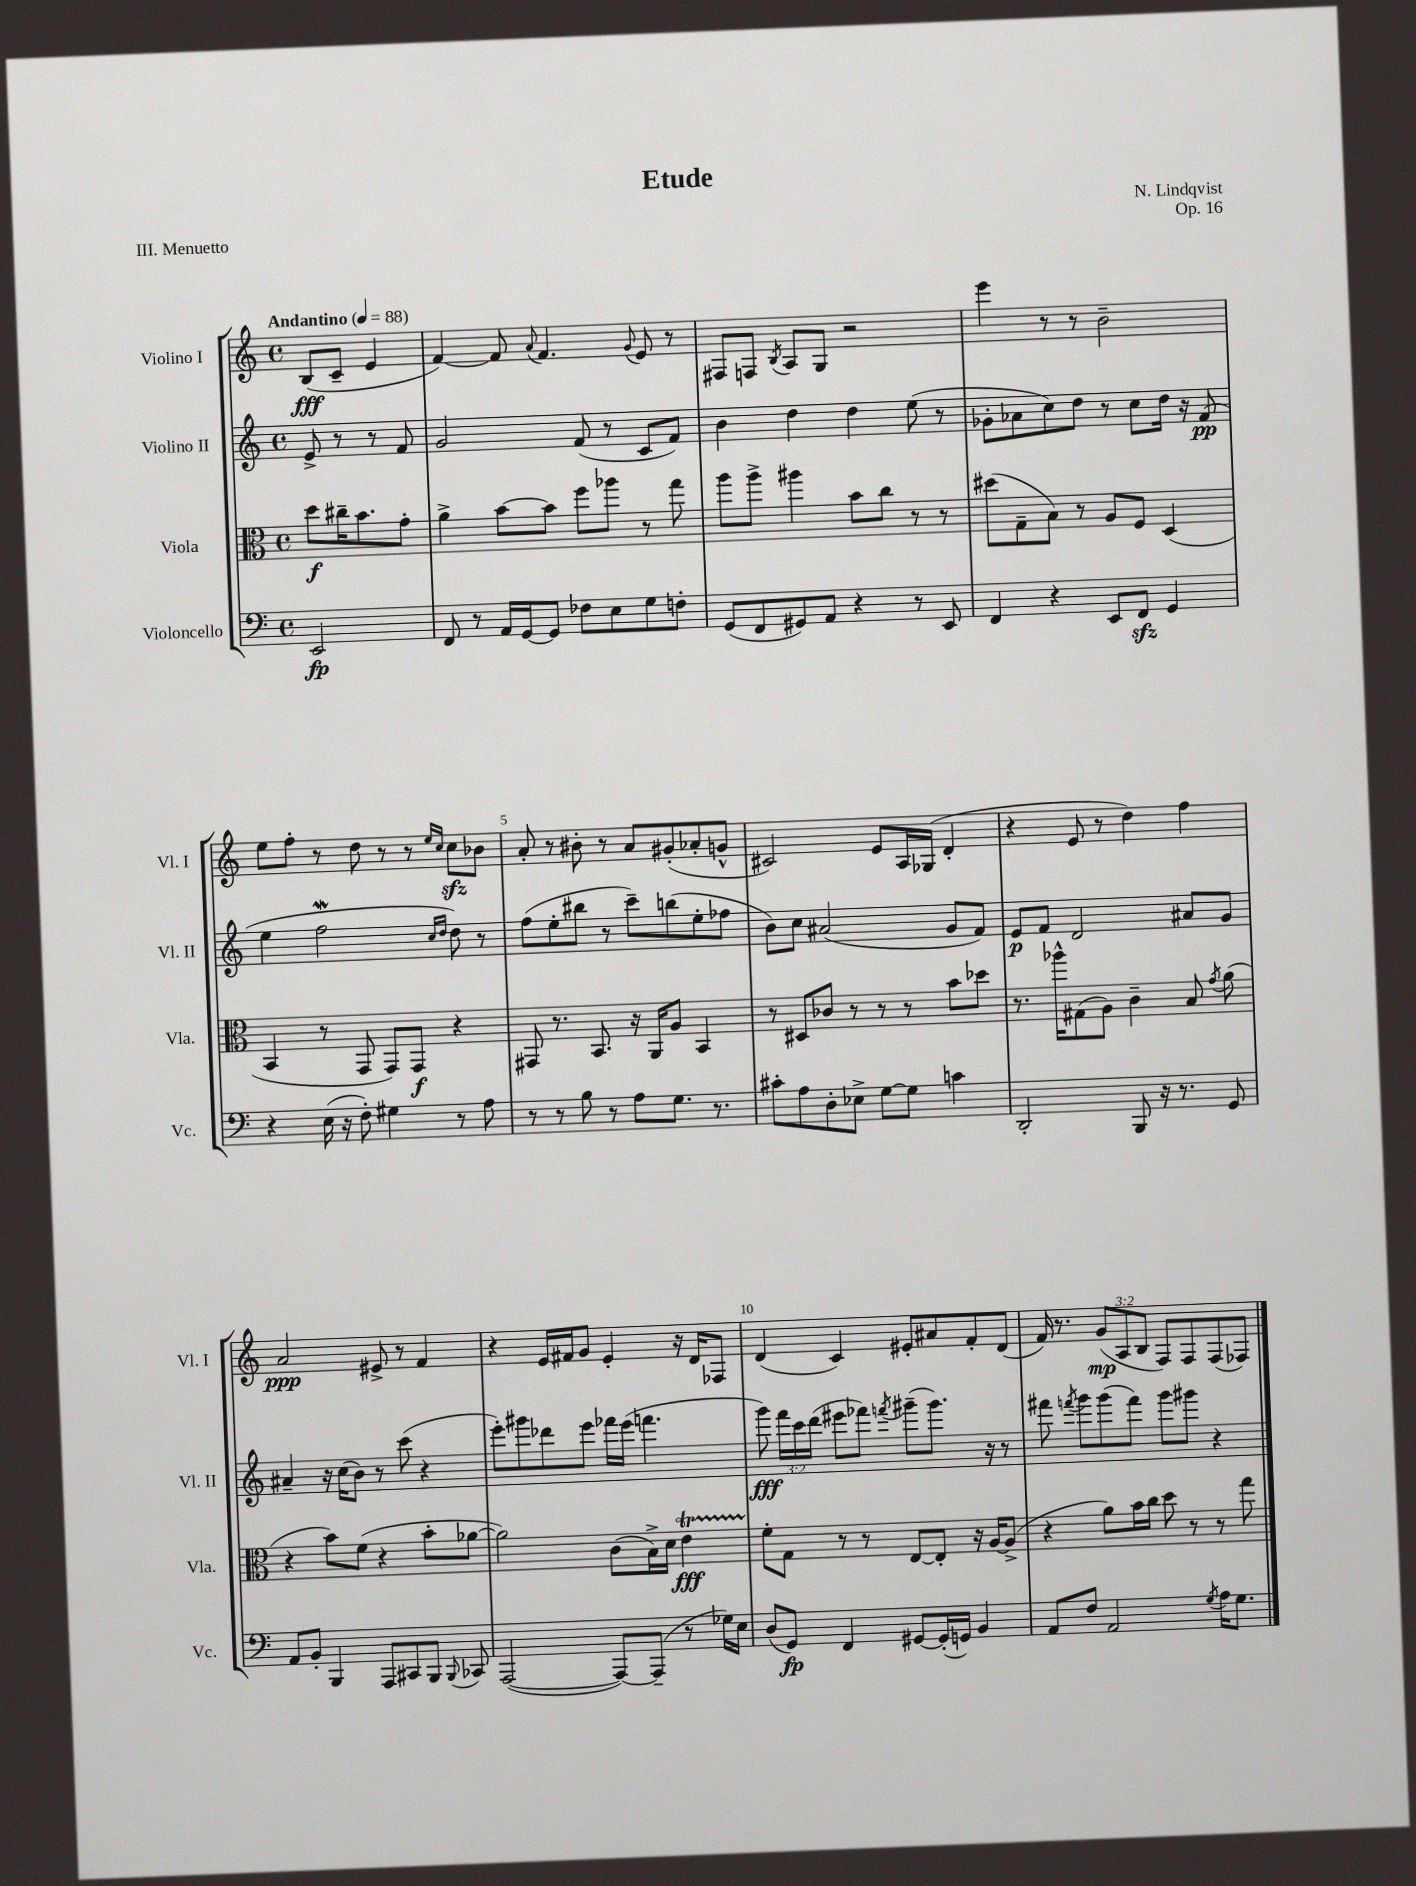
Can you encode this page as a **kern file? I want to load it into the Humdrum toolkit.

**kern	**dynam	**kern	**dynam	**kern	**dynam	**kern	**dynam
*part4	*part4	*part3	*part3	*part2	*part2	*part1	*part1
*staff4	*staff4	*staff3	*staff3	*staff2	*staff2	*staff1	*staff1
*I"Violoncello	*	*I"Viola	*	*I"Violino II	*	*I"Violino I	*
*I'Vc.	*	*I'Vla.	*	*I'Vl. II	*	*I'Vl. I	*
*clefF4	*	*clefC3	*	*clefG2	*	*clefG2	*
*k[]	*	*k[]	*	*k[]	*	*k[]	*
*M4/4	*	*M4/4	*	*M4/4	*	*M4/4	*
*met(c)	*	*met(c)	*	*met(c)	*	*met(c)	*
*MM88	*	*MM88	*	*MM88	*	*MM88	*
=	=	=	=	=	=	=	=
!	!	!	!	!	!	!LO:TX:a:B:t=Andantino	!
2EE/	fp	8dd\L	f	8e^/	.	(8B/L	fff
.	.	16cc#X~\K	.	8r	.	8c~/J	.
.	.	8.b\	.	.	.	.	.
.	.	.	.	8r	.	4e/	.
.	.	8g'\J	.	8f/	.	.	.
=1	=1	=1	=1	=1	=1	=1	=1
8FF/	.	4a^\	.	2g/	.	[4f/)	.
8r	.	.	.	.	.	.	.
16AA/LL	.	[8b\L	.	.	.	8f/]	.
[16GG/J	.	.	.	.	.	.	.
.	.	.	.	.	.	8qqa/	.
8GG/J]	.	8b\J]	.	.	.	4.f/	.
8F-X\L	.	8ff\L	.	(8f/	.	.	.
8E\	.	8aa-X\J	.	8r	.	.	.
.	.	.	.	.	.	8qqg/	.
8G\	.	8r	.	8c/L	.	8e/	.
8Fn'\J	.	8gg\	.	8f/J)	.	8r	.
=2	=2	=2	=2	=2	=2	=2	=2
(8GG/L	.	8aa\L	.	4b\	.	8F#X/L	.
8FF/	.	8aa^\J	.	.	.	8Fn/J	.
.	.	.	.	.	.	8qB/	.
8GG#X/)	.	4aa#X\	.	4dd\	.	8A/L	.
8AA/J	.	.	.	.	.	8G/J	.
4r	.	8b\L	.	4dd\	.	2r	.
.	.	8cc\J	.	.	.	.	.
8r	.	8r	.	(8ee\	.	.	.
8EE/	.	8r	.	8r	.	.	.
=3	=3	=3	=3	=3	=3	=3	=3
4FF/	.	(8dd#X\L	.	8g-X'\L	.	4eee\	.
.	.	8G~\	.	8a-X\	.	.	.
4r	.	8B\J)	.	8cc\)	.	8r	.
.	.	8r	.	8dd\J	.	8r	.
8EE/L	.	8A/L	.	8r	.	2b~\	.
8FFzz/J	.	8F/J	.	8cc\L	.	.	.
4GG/	.	(4D/	.	16dd\Jk	.	.	.
.	.	.	.	16r	.	.	.
.	.	.	.	(8f/	pp	.	.
!!LO:LB:g=z
=4	=4	=4	=4	=4	=4	=4	=4
4r	.	4BB/	.	4ee\	.	8ee\L	.
.	.	.	.	.	.	8ff'\J	.
(16E\	.	8r	.	2ffw\	.	8r	.
16r	.	.	.	.	.	.	.
8F'\)	.	8GG/	.	.	.	8dd\	.
4G#X\	.	8GG/L)	.	.	.	8r	.
.	.	8GG/J	f	.	.	8r	.
.	.	.	.	16qqcc/LL	.	16qqee/LL	.
.	.	.	.	16qqdd/JJ	.	16qqcc/JJ	.
8r	.	4r	.	8dd\)	.	8cczz\L	.
8A\	.	.	.	8r	.	8b-X\J	.
=5	=5	=5	=5	=5	=5	=5	=5
8r	.	8GG#X/	.	(8ff\L	.	8a'/	.
8r	.	8.r	.	8ee'\	.	8r	.
8B\	.	.	.	8bb#X\J	.	8b#X'\	.
.	.	8.BB/	.	.	.	.	.
8r	.	.	.	8r	.	8r	.
8A\L	.	16r	.	8ccc~\L)	.	8a/L	.
.	.	16AA/KL	.	.	.	.	.
8.G\J	.	8A/J	.	(8bbn\	.	(8g#X'/	.
.	.	4BB/	.	8ee'\	.	8a-X'/	.
8.r	.	.	.	.	.	.	.
.	.	.	.	8ff-X\J	.	8gn^^/J	.
=6	=6	=6	=6	=6	=6	=6	=6
8c#X'\L	.	8r	.	8b\L)	.	2c#X/)	.
8A\	.	8D#X/L	.	8cc\J	.	.	.
8D'\	.	8c-X/J	.	(2a#X/	.	.	.
8E-X^\J	.	8r	.	.	.	.	.
[8G\L	.	8r	.	.	.	8e/L	.
8G\J]	.	8r	.	.	.	16A/L	.
.	.	.	.	.	.	(16G-X/JJ	.
4cn\	.	8b\L	.	8g/L	.	4d'/	.
.	.	8dd-X\J	.	8f/J)	.	.	.
=7	=7	=7	=7	=7	=7	=7	=7
2DD'/	.	8.r	.	8e/L	p	4r	.
.	.	.	.	8f/J	.	.	.
.	.	16aa-X^^\KL	.	.	.	.	.
.	.	(8G#X\	.	2d/	.	8e/	.
.	.	8A\J)	.	.	.	8r	.
8BBB/	.	4c~\	.	.	.	4dd\)	.
16r	.	.	.	.	.	.	.
8.r	.	.	.	.	.	.	.
.	.	8B/	.	8a#X/L	.	4ff\	.
.	.	8qg/	.	.	.	.	.
8GG/	.	(8a\	.	8g/J	.	.	.
!!LO:LB:g=z
=8	=8	=8	=8	=8	=8	=8	=8
8AA/L	.	4r	.	4a#X~/	.	2a/	ppp
8BB'/J	.	.	.	.	.	.	.
4BBB/	.	8b\L)	.	16r	.	.	.
.	.	.	.	(16cc\KL	.	.	.
.	.	(8f\J	.	8b\J)	.	.	.
8AAA/L	.	4r	.	8r	.	8e#X^/	.
8CC#X/	.	.	.	(8ccc\	.	8r	.
8BBB/J	.	8b'\L	.	4r	.	4f/	.
8qqBBB/	.	.	.	.	.	.	.
8CC-X/	.	[8a-X\J	.	.	.	.	.
=9	=9	=9	=9	=9	=9	=9	=9
([2AAA/	.	2a-\])	.	8eee'\L)	.	4r	.
.	.	.	.	8ggg#X\	.	.	.
.	.	.	.	8ddd-X\	.	16e/LL	.
.	.	.	.	.	.	16f#X/J	.
.	.	.	.	8eee\J	.	8g/J	.
8AAA/L_)	.	(8c\L	.	16fff-X\LL	.	4e'/	.
.	.	.	.	(16eee\JJ	.	.	.
(8AAA~/J]	.	16B^\L)	.	4.fffn\	.	.	.
.	.	16d\JJ	.	.	.	.	.
8r	.	4et\	fff	.	.	16r	.
.	.	.	.	.	.	16d/KL	.
16G-X\LL)	.	.	.	.	.	8F-X/J	.
16E\JJ	.	.	.	.	.	.	.
=10	=10	=10	=10	=10	=10	=10	=10
(8D/L	.	8f'\L	.	8ggg\)	fff	(4d/	.
8GG/J)	fp	8G\J	.	24fff\LL	.	.	.
.	.	.	.	24ccc\	.	.	.
.	.	.	.	(24ddd\JJ	.	.	.
4FF/	.	8r	.	8eee#X\L	.	4c/)	.
.	.	8r	.	8fff-X\J)	.	.	.
.	.	.	.	8qfffn/	.	.	.
[8GG#X/L	.	[8E/L	.	(8ggg#X~\L	.	8e#X'/L	.
(16GG#'/L]	.	8E'/J]	.	8.ggg#\J)	.	8a#X/	.
16GGn/JJ)	.	.	.	.	.	.	.
4BB/	.	16r	.	.	.	8f'/	.
.	.	[16A/KL	.	16r	.	.	.
.	.	(8A^/J]	.	8r	.	(8d/J	.
=11	=11	=11	=11	=11	=11	=11	=11
8AA/L	.	4r	.	8fff#X\	.	16f/)	.
.	.	.	.	.	.	8.r	.
.	.	.	.	8qfffn/	.	.	.
8F/J	.	.	.	8ggg\L	.	.	.
2AA/	.	8a\L)	.	(8ggg\	.	(12g/L	mp
.	.	.	.	.	.	12A/	.
.	.	16b\L	.	8fff\J)	.	.	.
.	.	.	.	.	.	12B/J	.
.	.	16cc\JJ	.	.	.	.	.
.	.	8dd\	.	8ggg\L	.	8F/L)	.
.	.	8r	.	8ggg#X\J	.	8F/	.
8qG/	.	.	.	.	.	.	.
16A\KL	.	8r	.	4r	.	(8F/	.
8.G\J	.	.	.	.	.	.	.
.	.	8gg\	.	.	.	8F-X/J)	.
==	==	==	==	==	==	==	==
*-	*-	*-	*-	*-	*-	*-	*-
